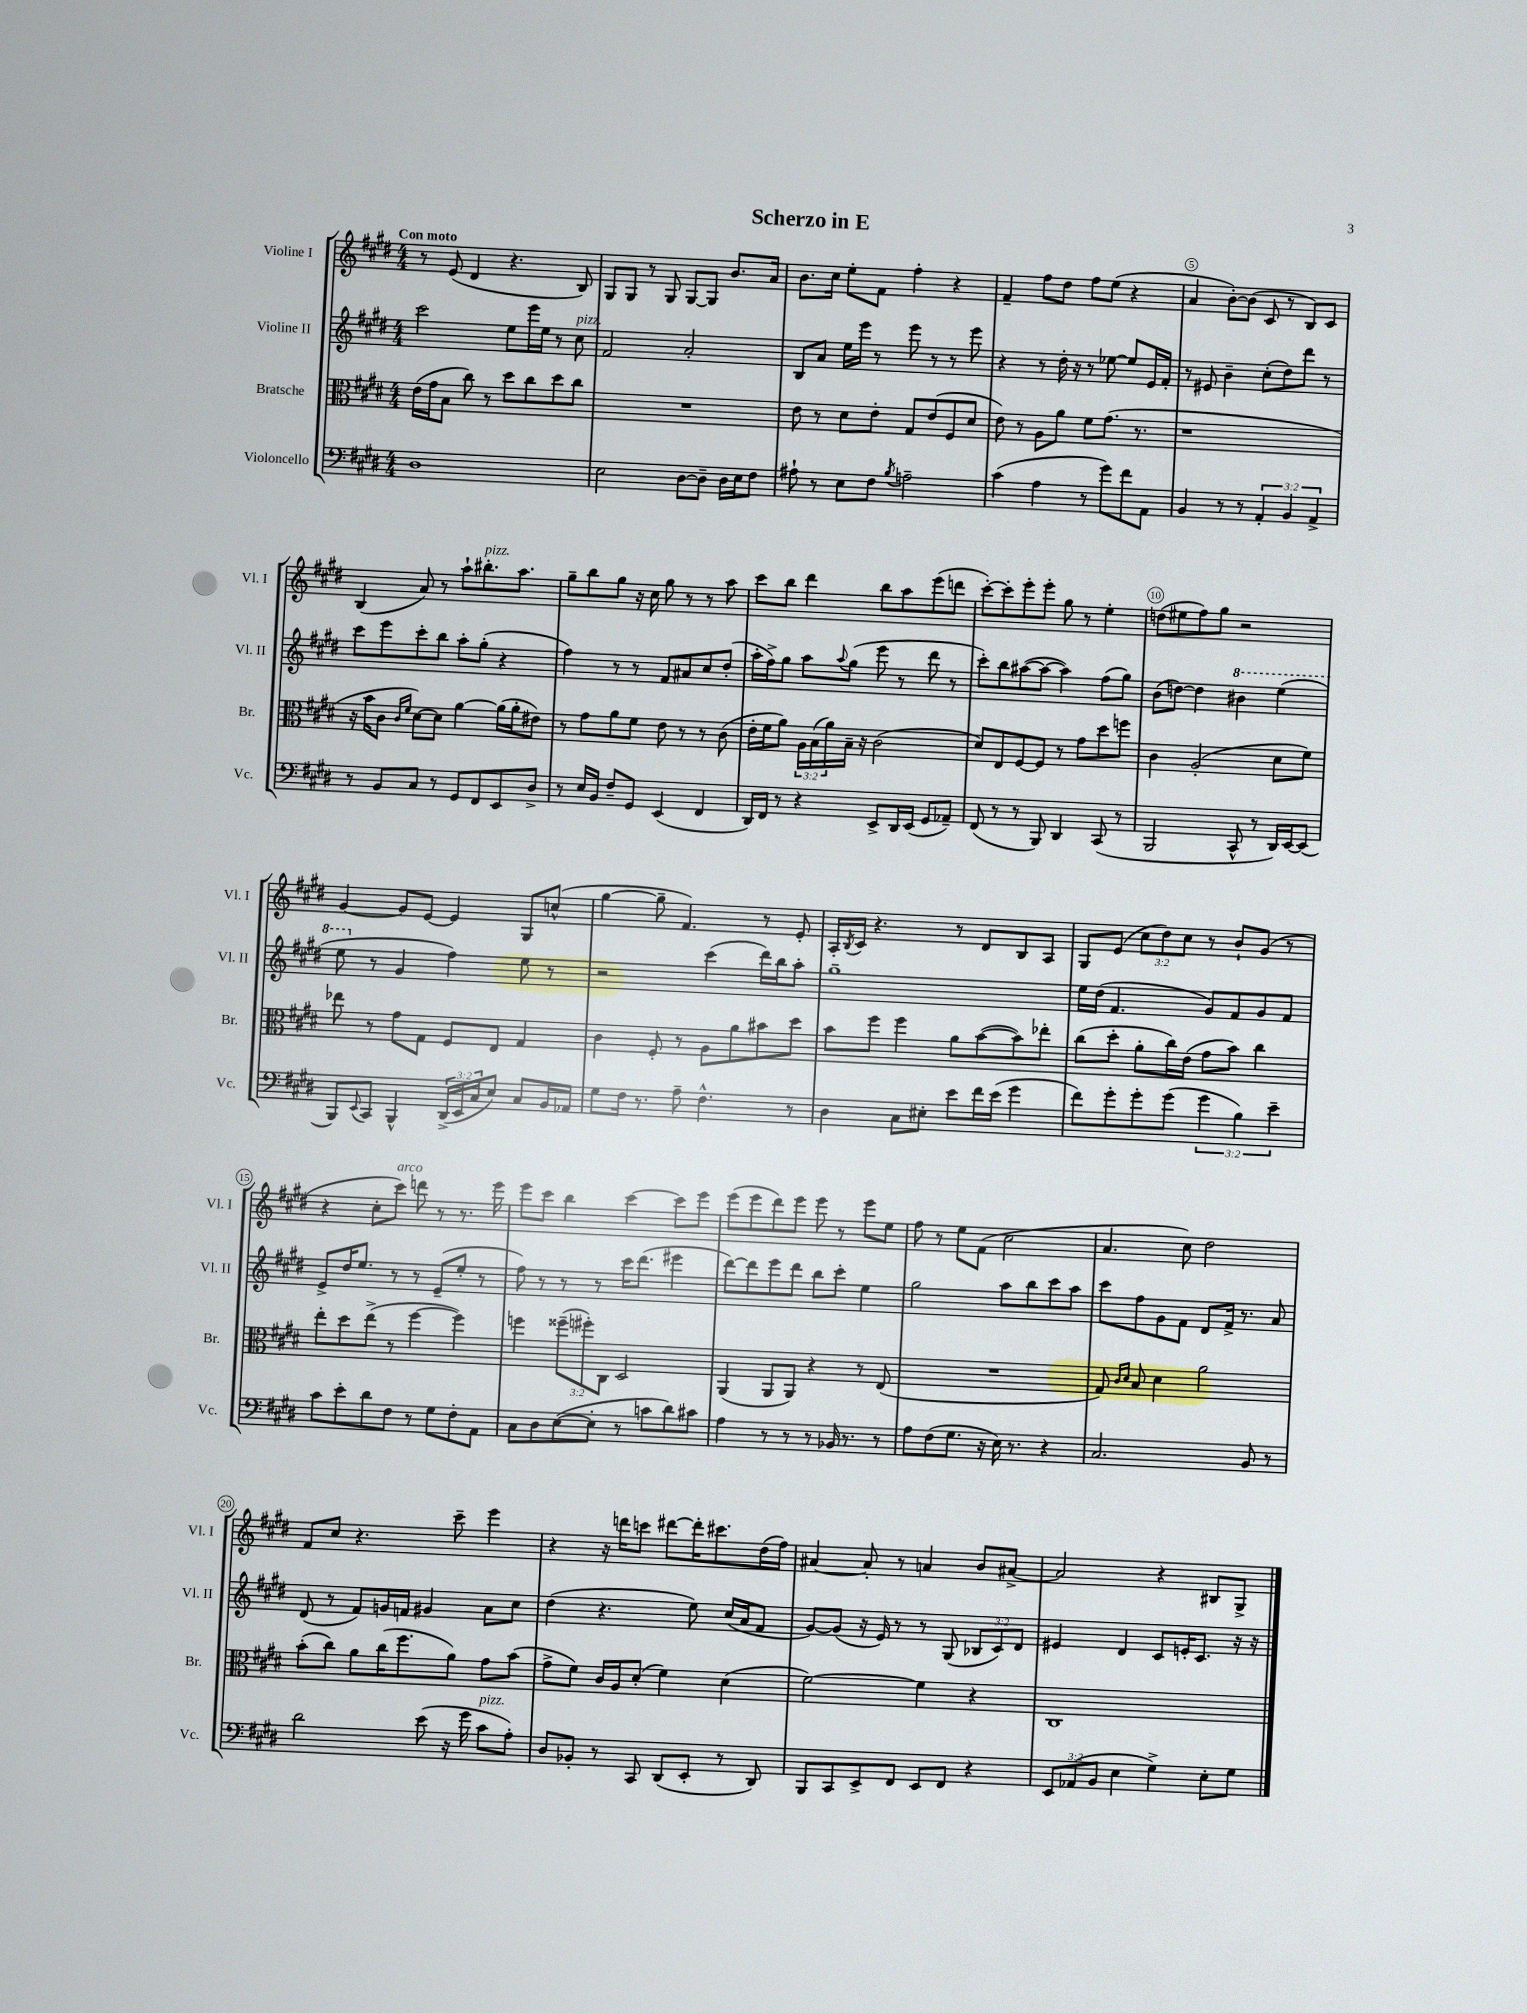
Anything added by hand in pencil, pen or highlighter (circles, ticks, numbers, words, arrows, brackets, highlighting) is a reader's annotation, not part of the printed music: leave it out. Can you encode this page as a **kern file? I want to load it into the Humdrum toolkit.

**kern	**kern	**kern	**kern
*staff4	*staff3	*staff2	*staff1
*clefF4	*clefC3	*clefG2	*clefG2
*k[f#c#g#d#]	*k[f#c#g#d#]	*k[f#c#g#d#]	*k[f#c#g#d#]
*M4/4	*M4/4	*M4/4	*M4/4
1D#	(16e	2ccc#	8r
.	16g#	.	.
.	8B	.	(8e
.	8cc#)	.	4d#
.	8r	.	.
.	8dd#	8ee	4.r
.	8cc#	16eee	.
.	.	16ee	.
.	8dd#	8r	.
.	8cc#	8cc#	8B)
=	=	=	=
2E	1r	2f#	8G#
.	.	.	8G#
.	.	.	8r
.	.	.	8G#
[8D#	.	2a'	[8G#
8D#~]	.	.	8G#]
16D#	.	.	8.b
16E	.	.	.
8F#	.	.	.
.	.	.	16a
=	=	=	=
8A#`	8e	8B	8.b
8r	8r	8a	.
.	.	.	16cc#
8E	8d#	16ee	8ee'
.	.	16eee	.
8F#	8e'	8r	8f#
8qB	.	.	.
2A~	8G#	8eee	4ff#'
.	(8e	8r	.
.	8F#	8r	4r
.	8d#	8eee	.
=	=	=	=
(4c#	8e)	4r	4f#~
.	8r	.	.
4A	8A	8r	8ff#
.	8a	16dd#'	8dd#
.	.	16r	.
8r	8f#	8r	8ff#
8g#)	(8.g#	[8ee-	(8ee
8f#	.	8ee-]	4r
.	8.r	.	.
8AA	.	16e	.
.	.	16f#'	.
=	=	=	=
4BB	1r	8r	4a
.	.	8e#	.
8r	.	4b~	[8b')
8r	.	.	(8b]
6AA'	.	(8cc#'	8c#
.	.	8dd#)	8r
6BB	.	.	.
.	.	8ddd#	8B)
6AA^	.	.	.
.	.	8r	8c#
=	=	=	=
8r	16r	8ccc#	(4B
.	16b	.	.
8BB	8c#	8eee	.
.	16qqc#	.	.
.	16qqf#	.	.
8C#	[8d#)	8ccc#'	8a)
8r	8d#]	8bb	8r
8GG#	[4a	8aa'	8aa`
8FF#	.	(8gg#'	8.bb#'
8EE	(16a]	4r	.
.	16a'	.	8.aa
8D#^	8e#)	.	.
=	=	=	=
8r	8r	4ff#)	8gg#~
16E	8g#	.	8bb
16BB	.	.	.
8F#~	8a	8r	8gg#
8GG#	8f#	8r	16r
.	.	.	16cc#
(4EE	8e	8f#	8gg#
.	8r	8a#	8r
4FF#	8r	8cc#	8r
.	(8c#	(8dd#'	8aa
=	=	=	=
16DD#)	16e'	16aa'	8ccc#
16FF#	16f#	16ff#^)	.
8r	8a)	8gg#	8bb
4r	24A	8aa	4ddd#
.	(24B	.	.
.	24a)	.	.
.	.	8qqaa	.
.	16B~	(8gg#	.
.	16r	.	.
8EE^	(2c#	8eee	8bb
16DD#	.	8r	8aa
(16EE	.	.	.
8GG#	.	8ddd#	(8eee
8AA-~)	.	8r	8ddd
=	=	=	=
(8FF#	8d#)	8ccc#')	[8ccc#')
8r	8E	8bb	8ccc#']
8r	[8F#	([8aa#	8eee'
8BBB)	8F#]	8aa#_	8eee'
4DD#	8r	4aa#])	8gg#
.	8g#	.	8r
(8CC#	8dd#	(8ff#	4ee'
8r	8ff	8gg#)	.
=	=	=	=
2BBB	4c#	(8b	(8dd
.	.	[8dd)	8ee#
.	(2A'	4dd]	8ff#)
.	.	.	8gg#
8CC#^^	.	4bb#	2r
8r	.	.	.
16DD#)	8d#	(4eee	.
[16EE	.	.	.
(8EE]	8f#)	.	.
=	=	=	=
8BBB)	8ee-	8eee	[4g#
8qqEE	.	.	.
8CC#	8r	8r	.
4BBB^^	8g#	4g#	8g#]
.	8G#	.	[8e
(24DD#^	8F#	4ff#)	4e]
24EE	.	.	.
24C#	.	.	.
8E)	8E	.	.
8C#	4G#	8ee	8G#
16BB	.	8r	(8cc^^
16AA-	.	.	.
=	=	=	=
8G#	4c#	2r	[4gg#
16F#	.	.	.
8.r	.	.	.
.	8F#'	.	8gg#~]
8A~	8r	.	4.f#)
4.F#^^	8A	(4ccc#	.
.	8a	.	.
.	8b#	16ddd#)	8r
.	.	16bb	.
8r	8dd#	8aa'	8e'
=	=	=	=
4D#	8b	1gg#~	16A'
.	.	.	8qB
.	.	.	16c#
.	8ff#	.	4.r
8C#	4ff#	.	.
8E#'	.	.	.
8e	8a	.	8r
16f#	([8b	.	8d#
(16e	.	.	.
4g#	8b])	.	8B
.	8ee-'	.	8A
=	=	=	=
8f#)	(8cc#	16ee	8G#
.	.	(16dd#	.
8g#'	8dd#'	4.f#	(8e
8g#'	8a'	.	12cc#
.	.	.	12dd#)
(8g#	16cc#)	.	.
.	.	.	12cc#
.	(16e	.	.
6g#	8g#	8g#)	8r
.	8b)	8f#	8b`
6B)	.	.	.
.	4cc#	8g#	(8g#
6e~	.	.	.
.	.	8f#	8r
=	=	=	=
8c#	8ee'	8e^	4r
8e'	8dd#	16dd#	.
.	.	8.ee	.
8d#	(8ee^	.	8cc#'
8F#	8r	8r	8ccc#)
8r	[4ff#	8r	8ddd
8G#	.	(8e~	8r
8F#'	4ff#])	8ee'	8.r
8AA	.	8r	.
.	.	.	16eee
=	=	=	=
8C#	4ff	8ff#)	8eee
8D#	.	8r	8ccc#
([8E	(12ff##~	8r	4bb
.	12ff#')	.	.
8E']	.	8r	.
.	12C#	.	.
8r	2D#	16ccc#	[4ccc#
.	.	(8.ddd#	.
8c	.	.	.
8d#)	.	4eee#	8ccc#]
8c#	.	.	8eee
=	=	=	=
4A	(4AA	[8ddd#)	(8eee
.	.	8ddd#]	8eee
8r	8AA	8eee	8ddd#)
8r	8AA)	8ddd#	8eee
8r	4r	8bb	8eee
16BB-	.	8ccc#'	8r
8.r	.	.	.
.	8r	4ee	8eee
8r	(8E	.	8ee
=	=	=	=
8A	1r	2gg#	8ff#
(8F#	.	.	8r
8.G#	.	.	8ee
.	.	.	(8f#
16r	.	.	.
16E)	.	8aa	2cc#
8.r	.	.	.
.	.	8bb	.
4r	.	8ccc#	.
.	.	8aa	.
=	=	=	=
2.C#	8G#)	8ccc#	4.a
.	16qqc#	.	.
.	16qqd#	.	.
.	8B	8ff#	.
.	4d#	8g#	.
.	.	8f#	8cc#)
.	2a	8d#	2dd#
.	.	16f#^	.
.	.	8.r	.
8BB	.	.	.
8r	.	8a	.
=	=	=	=
2d#	(8b'	(8d#	8f#
.	8cc#)	8r	8cc#
.	8a	8f#)	4.r
.	(16cc#	16g	.
.	8.ff#	16f	.
(8e	.	4g#	.
16r	8a)	.	8ccc#~
16g#	.	.	.
8c#	8g#	8a	4eee
8A')	(8b	8cc#	.
=	=	=	=
8D#	8g#^	(4dd#	4r
8BB-'	8f#)	.	.
8r	16c#	4.r	16r
.	16A	.	16ddd
8CC#	(8d#'	.	8ccc
(8DD#	4f#)	.	[8ddd#
8EE'	.	8ee)	16ddd#']
.	.	.	8.ccc#
8r	(4d#	(16cc#	.
.	.	16a	.
8DD#)	.	8f#	(16dd#
.	.	.	16ff#)
=	=	=	=
8BBB	[2f#)	[8g#)	[4a#
8CC#	.	(8g#]	.
8EE^	.	16r	8a#']
.	.	16e)	.
8FF#	.	8r	8r
8EE	4f#]	8r	4a
8FF#	.	(8G#	.
4r	4r	12B-	8b
.	.	12c#)	.
.	.	.	[8a#^
.	.	12d#	.
=	=	=	=
12EE	1C#	4e#	2a#]
(12AA-	.	.	.
12BB	.	.	.
4E	.	4d#	.
4G#^)	.	8c#	4r
.	.	16e'	.
.	.	8.c#	.
8E'	.	.	8B#
8G#	.	16r	8G#^
.	.	16r	.
==	==	==	==
*-	*-	*-	*-
